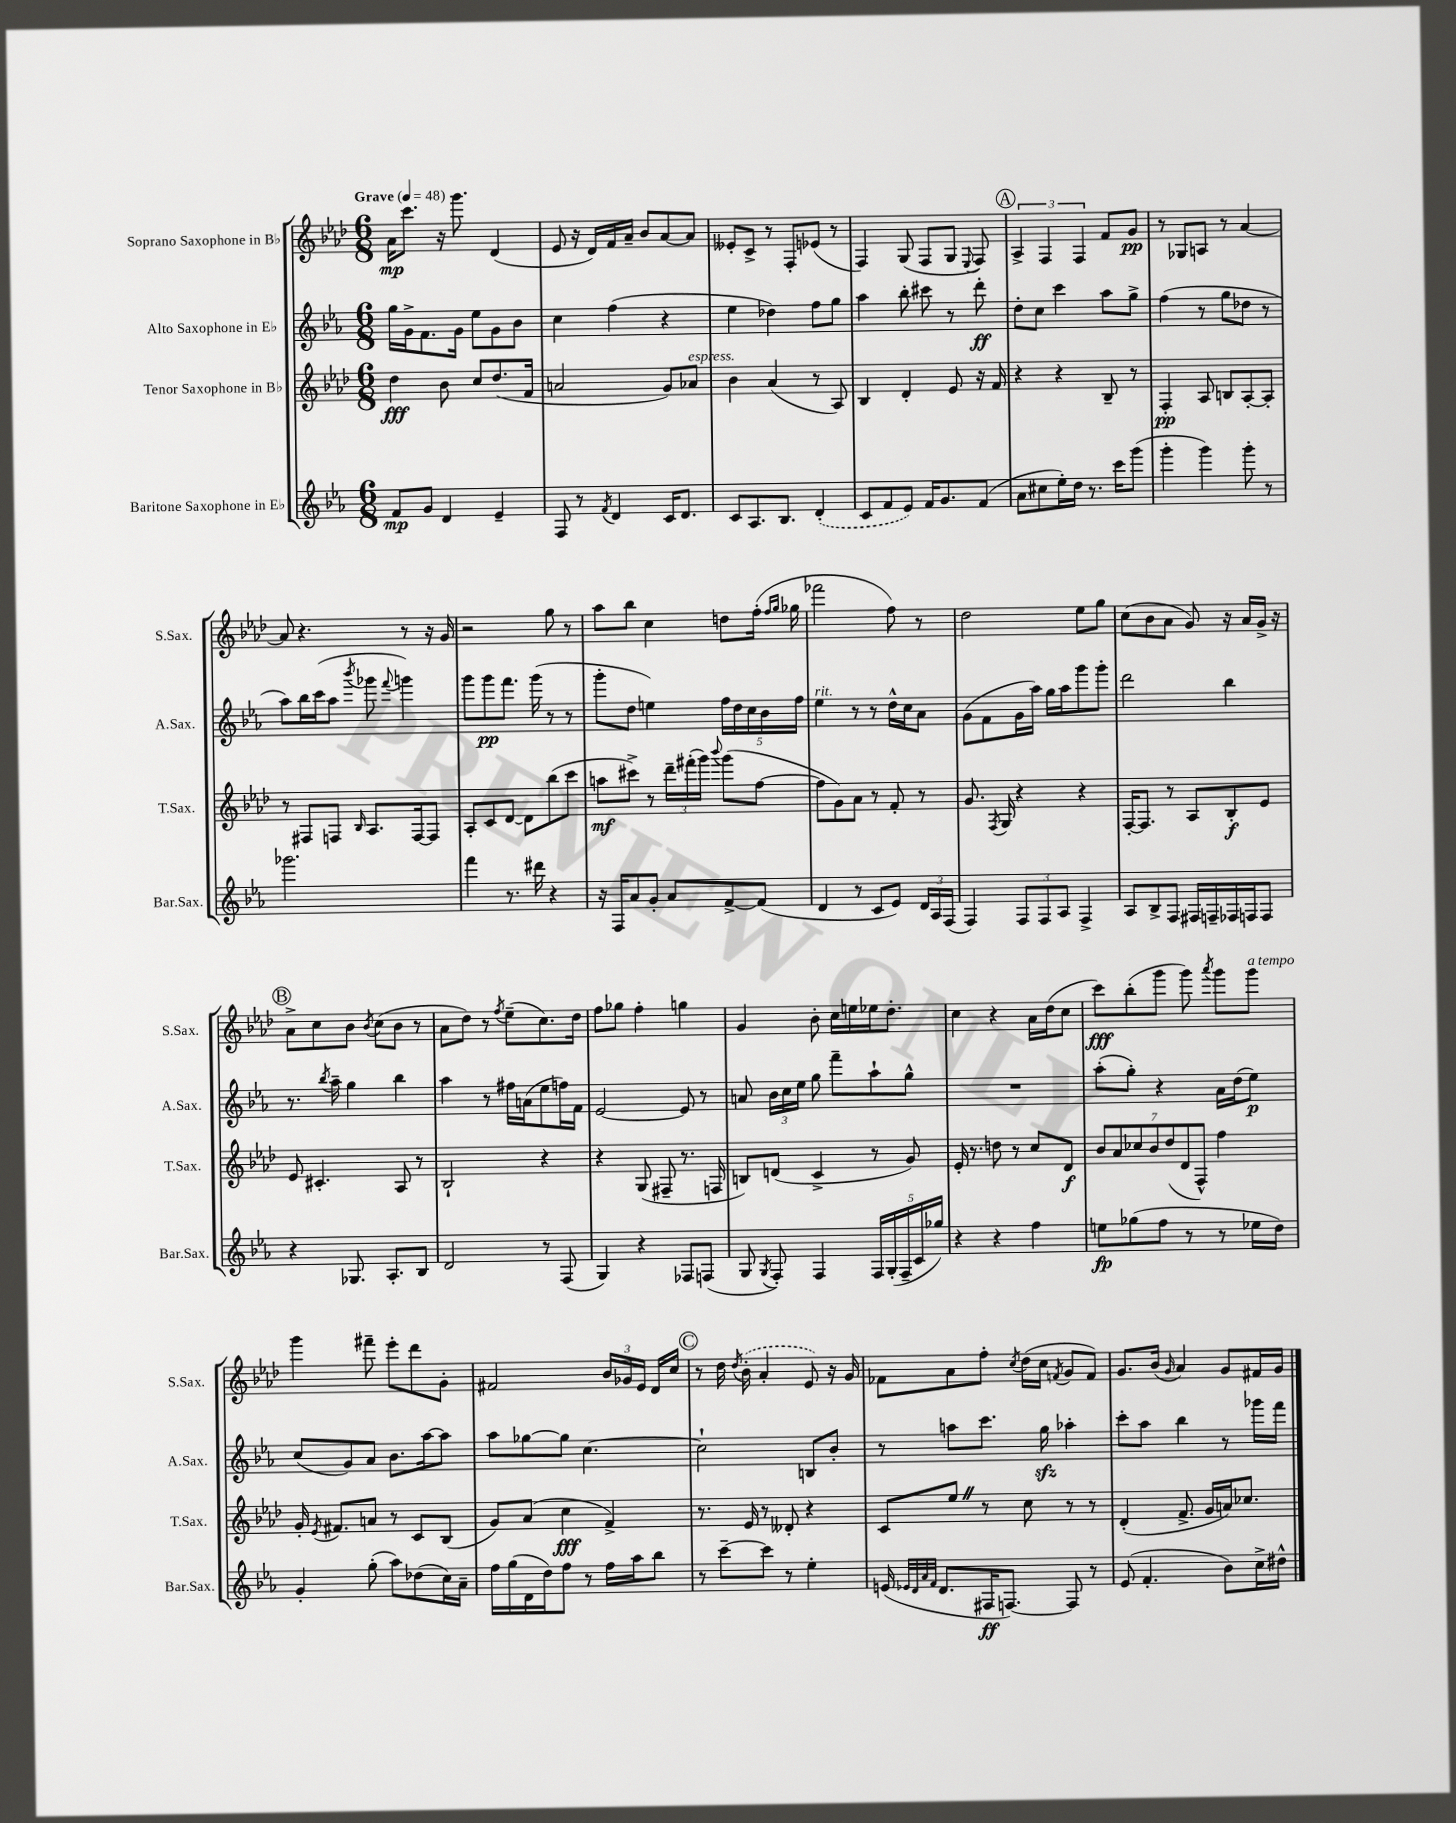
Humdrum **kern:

**kern	**kern	**kern	**kern
*staff4	*staff3	*staff2	*staff1
*clefG2	*clefG2	*clefG2	*clefG2
*k[b-e-a-]	*k[b-e-a-d-]	*k[b-e-a-]	*k[b-e-a-d-]
*M6/8	*M6/8	*M6/8	*M6/8
*MM48	*MM48	*MM48	*MM48
8f/L	4dd-\	16gg\LL	16a-\LK
.	.	16g^\J	8.ccc\J
8g/J	.	8.f\	.
4d/	8b-\	.	16r
.	.	16g\Jk	8.ggg\
.	8cc/L	8ee-\L	.
4e-~/	(8.dd-/	8g\	(4d-/
.	.	8b-\J	.
.	16f/Jk	.	.
=	=	=	=
8F/	2a/	4cc\	8e-/
8r	.	.	16r
.	.	.	16d-/LL)
8qf/	.	.	.
4d/	.	(4ff\	16f/
.	.	.	16a-~/JJ
.	.	.	8b-/L
16c/LK	8g/L)	4r	[8a-/
8.d/J	.	.	.
.	8a-/J	.	8a-/]J
=	=	=	=
8c/L	4b-\	4ee-\	8e--'/L
8.A-/	.	.	8c^/J
.	(4a-/	4dd-\)	8r
8.B-/J	.	.	.
.	.	.	8F'/L
(4d'/	8r	8ff\L	(8e-/J
.	8A-/)	8gg\J	8r
=	=	=	=
8c/L	4B-/	4aa-\	4F/)
8f/	.	.	.
8e-/J)	4d-'/	8bb-'\	(8G/
16f/LK	.	8ccc#\	8F/L
8.g/	.	.	.
.	8e-/	8r	8G/J
.	.	.	8qqE-/
(8f/J	16r	8ddd'\	8F/)
.	16f/	.	.
=	=	=	=
8a-\L	4r	8dd'\L	6A-^/
8cc#\	.	8cc\J	.
.	.	.	6F/
16ee-'\L)	4r	4ccc\	.
16dd\JJ	.	.	.
.	.	.	6F/
8.r	.	.	.
.	8B-~/	8aa-\L	8f/L
16ccc\LK	.	.	.
(8ggg\J	8r	8gg^\J	8g/J
=	=	=	=
4ggg'\	4F'/	(4ff\	8r
.	.	.	8G-/L
4ggg\)	8A-/	8r	8A/J
.	8B/L	8gg\L	8r
8ggg'\	[8A-'/	8dd-\J	[4a-/
8r	8A-'/]J	8r	.
=	=	=	=
2.ggg-\	8r	8aa-\L)	8a-/]
.	8F#/L	16bb-\L	4.r
.	.	(16ccc\J	.
.	8F/J	8aa-\J	.
.	16qqB-/	8qbbb-/	.
.	8.A-/L	8ggg-\	.
.	.	8qqfff/	.
.	.	4ggg\)	8r
.	[16F/k	.	.
.	8F/]J	.	16r
.	.	.	16g/
=	=	=	=
4fff\	8A-'/L	8ggg\L	2r
.	8c/	8ggg\	.
8.r	[8d-/J	8.fff\J	.
.	8d-\]L	.	.
16ddd#\	.	(16ggg\	.
4r	(8bb-\	8r	8gg\
.	8ccc\J	8r	8r
=	=	=	=
16r	8aa\L	8ggg'\L	8aa-\L
16F/LK	.	.	.
8a-/	8ccc#^\J)	8dd\J	8bb-\J
8g'/J	8r	4ee\)	4cc\
8a-/L	24ddd-~\LL	.	.
.	(24fff#'\	.	.
.	24ggg\JJ)	.	.
.	8qqbbb-/	.	.
[8f^/	(8ggg\L	20ff\LL	8dd\L
.	.	20dd\	.
.	.	20cc\	.
(8f/]J	[8ff\J	.	(16ff'\Jk
.	.	20b-\	.
.	.	.	16qqff/LL
.	.	.	16qqgg/JJ
.	.	.	16gg-\
.	.	20ff\JJ	.
=	=	=	=
4d/	8ff\]L	4ee-\	2fff-\
.	8g\)	.	.
8r	8a-\J	8r	.
8c/L	8r	8r	.
8e-/J)	8f'/	16dd^^\LL	8ff\)
.	.	16cc\J	.
24d/LL	8r	8a-\J	8r
24A-/	.	.	.
(24F/JJ	.	.	.
=	=	=	=
4F/)	8.g/	(8g\L	2dd-\
.	.	8f\	.
.	8qF/	.	.
.	16G/	.	.
12F/L	4r	16g\L	.
.	.	16aa-\JJ)	.
12F/	.	.	.
.	.	16gg\LL	.
12A-/J	.	.	.
.	.	16aa-\J	.
4F^/	4r	8ggg\	8ee-\L
.	.	8ggg'\J	8gg\J
=	=	=	=
8A-/L	[16F'/LK	2ddd\	(8cc\L
.	8.F/]J	.	.
8B-^/	.	.	8b-\
8F/J	8r	.	8a-\J
16F#/LL	8A-/L	.	8g/)
16F~/	.	.	.
16F-/	8B-'/	4bb-\	16r
16F/J	.	.	16a-/LL
8F/J	8e-/J	.	16g^/JJ
.	.	.	16r
=	=	=	=
4r	8e-/	8.r	8a-^\L
.	4.c#'/	.	8cc\
.	.	8qbb-/	.
.	.	16aa-~\	.
8.G-/	.	4gg\	8b-\J
.	.	.	8qb-/
.	.	.	(8cc\L
8.A-'/L	.	.	.
.	8A-/	4bb-\	8b-\J
8B-/J	8r	.	8r
=	=	=	=
2d/	2B-`/	4aa-\	8a-\L
.	.	.	8dd-\J)
.	.	8r	8r
.	.	.	8qff/
.	.	16ff#\LL	(8ee-~\L
.	.	(16a\J	.
8r	4r	8ee-\	8.cc\)
(8F/	.	16ff\L)	.
.	.	16f\JJ	16dd-\Jk
=	=	=	=
4G/)	4r	[2e-/	8ff\L
.	.	.	8gg-\J
4r	(8G/	.	4ff'\
.	8F#~/	.	.
8F-/L	8.r	8e-/]	4gg\
(8F/J	.	8r	.
.	16F/	.	.
=	=	=	=
8G/	8B/L)	8a/	4g/
8qG/	.	.	.
8F'/)	(8d/J	24b-\LL	.
.	.	24cc\	.
.	.	24ee-\JJ	.
4F/	4c^/	8gg\	8b-'\
.	.	8fff~\L	16cc\LL
.	.	.	16ee\
20F/LL	8r	8aa-`\	16ee-\J
(20G'/	.	.	.
.	.	.	8.dd-'\J
20F~/	.	.	.
.	8g/)	8gg^^\J	.
20c/	.	.	.
20gg-/JJ)	.	.	.
=	=	=	=
4r	16e-'/	2.r	4cc\
.	8.r	.	.
4r	8dd\	.	4r
.	8r	.	.
4ff\	8cc/L	.	16a-\LL
.	.	.	(16dd-\J
.	8d-/J	.	8cc\J
=	=	=	=
8ee\L	14b-/L	(8aa-'\L	8ccc\L)
.	14a-/	.	.
(8gg-\	.	8gg'\J)	(8bb-'\
.	14cc-/	.	.
.	14b-/	.	.
8ff\J	.	4r	8ggg\J
.	(14dd-/	.	.
.	14d-/	.	.
8r	.	.	8ggg\)
.	14F^^/J)	.	.
.	.	.	8qaaa-/
8r	4ff\	16a-\LL	8ggg\L
.	.	(16dd\J	.
16ee-\LL	.	8ee-\J)	8ggg\J
16dd\JJ)	.	.	.
=	=	=	=
4g'/	16g'/	(8cc/L	4ggg\
.	8qe-/	.	.
.	8.f#/L	.	.
.	.	8g/)	.
(8gg'\	8a/J	8a-/J	8fff#~\
8aa-\L)	8r	8.b-\L	8eee-'\L
(8dd-\	8c/L	.	8ddd-\
.	.	[16aa-\k	.
16cc\L)	(8B-/J	8aa-\]J	8g'\J
16a-~\JJ	.	.	.
=	=	=	=
16ff\LL	8g/L)	8aa-\L	2f#/
(16gg\	.	.	.
16d\	(8a-/J	[8gg-\	.
16dd\J)	.	.	.
8ff\J	4cc\	8gg-\]J	.
8r	.	[4.cc\	.
16ff\LL	4f^/)	.	24b-/LL
.	.	.	24g-/
16aa-\J	.	.	.
.	.	.	24e-/JJ
8bb-\J	.	.	16d-/LL
.	.	.	16cc/JJ
=	=	=	=
8r	8.r	2cc`\]	8r
[8ccc~\L	.	.	16dd-\
.	.	.	8qdd-/
.	16e-/	.	(16b-'\
8ccc\]J	8r	.	4a-'/
8r	8d--'/	.	.
4ee-'\	4r	8B/L	8e-/)
.	.	8b-'/J	16r
.	.	.	16g/
=	=	=	=
(16e/	8c/L	8r	8f-\L
32qqe-/LLL	.	.	.
32qqd/	.	.	.
32qqa-/	.	.	.
32qqf/JJJ	.	.	.
8.d/L	.	.	.
.	8ee-/J	8aa\L	8a-\
16F#/K	8r	8.ccc\J	8ff'\J
[8.F/J)	.	.	.
.	.	.	8qcc/
.	8cc\	.	(16dd-\LL
.	.	16gg\	16cc\JJ
.	.	.	8qf/
8F/]	8r	4aa-'\	8g/L
8r	8r	.	8f/J)
=	=	=	=
(8e-/	(4d-'/	8ccc'\L	8.g/L
4.f'/	.	8aa-\J	.
.	.	.	(16b-/Jk
.	.	.	16qqg/
.	8.f^/	4bb-\	4a-/)
.	16g/LL	.	.
8b-\L)	16a/J)	8r	8g/L
.	8.cc-/J	.	.
16cc^\L	.	16ggg-\LL	16f#/L
16dd#^^\JJ	.	16fff\JJ	16g/JJ
==	==	==	==
*-	*-	*-	*-
